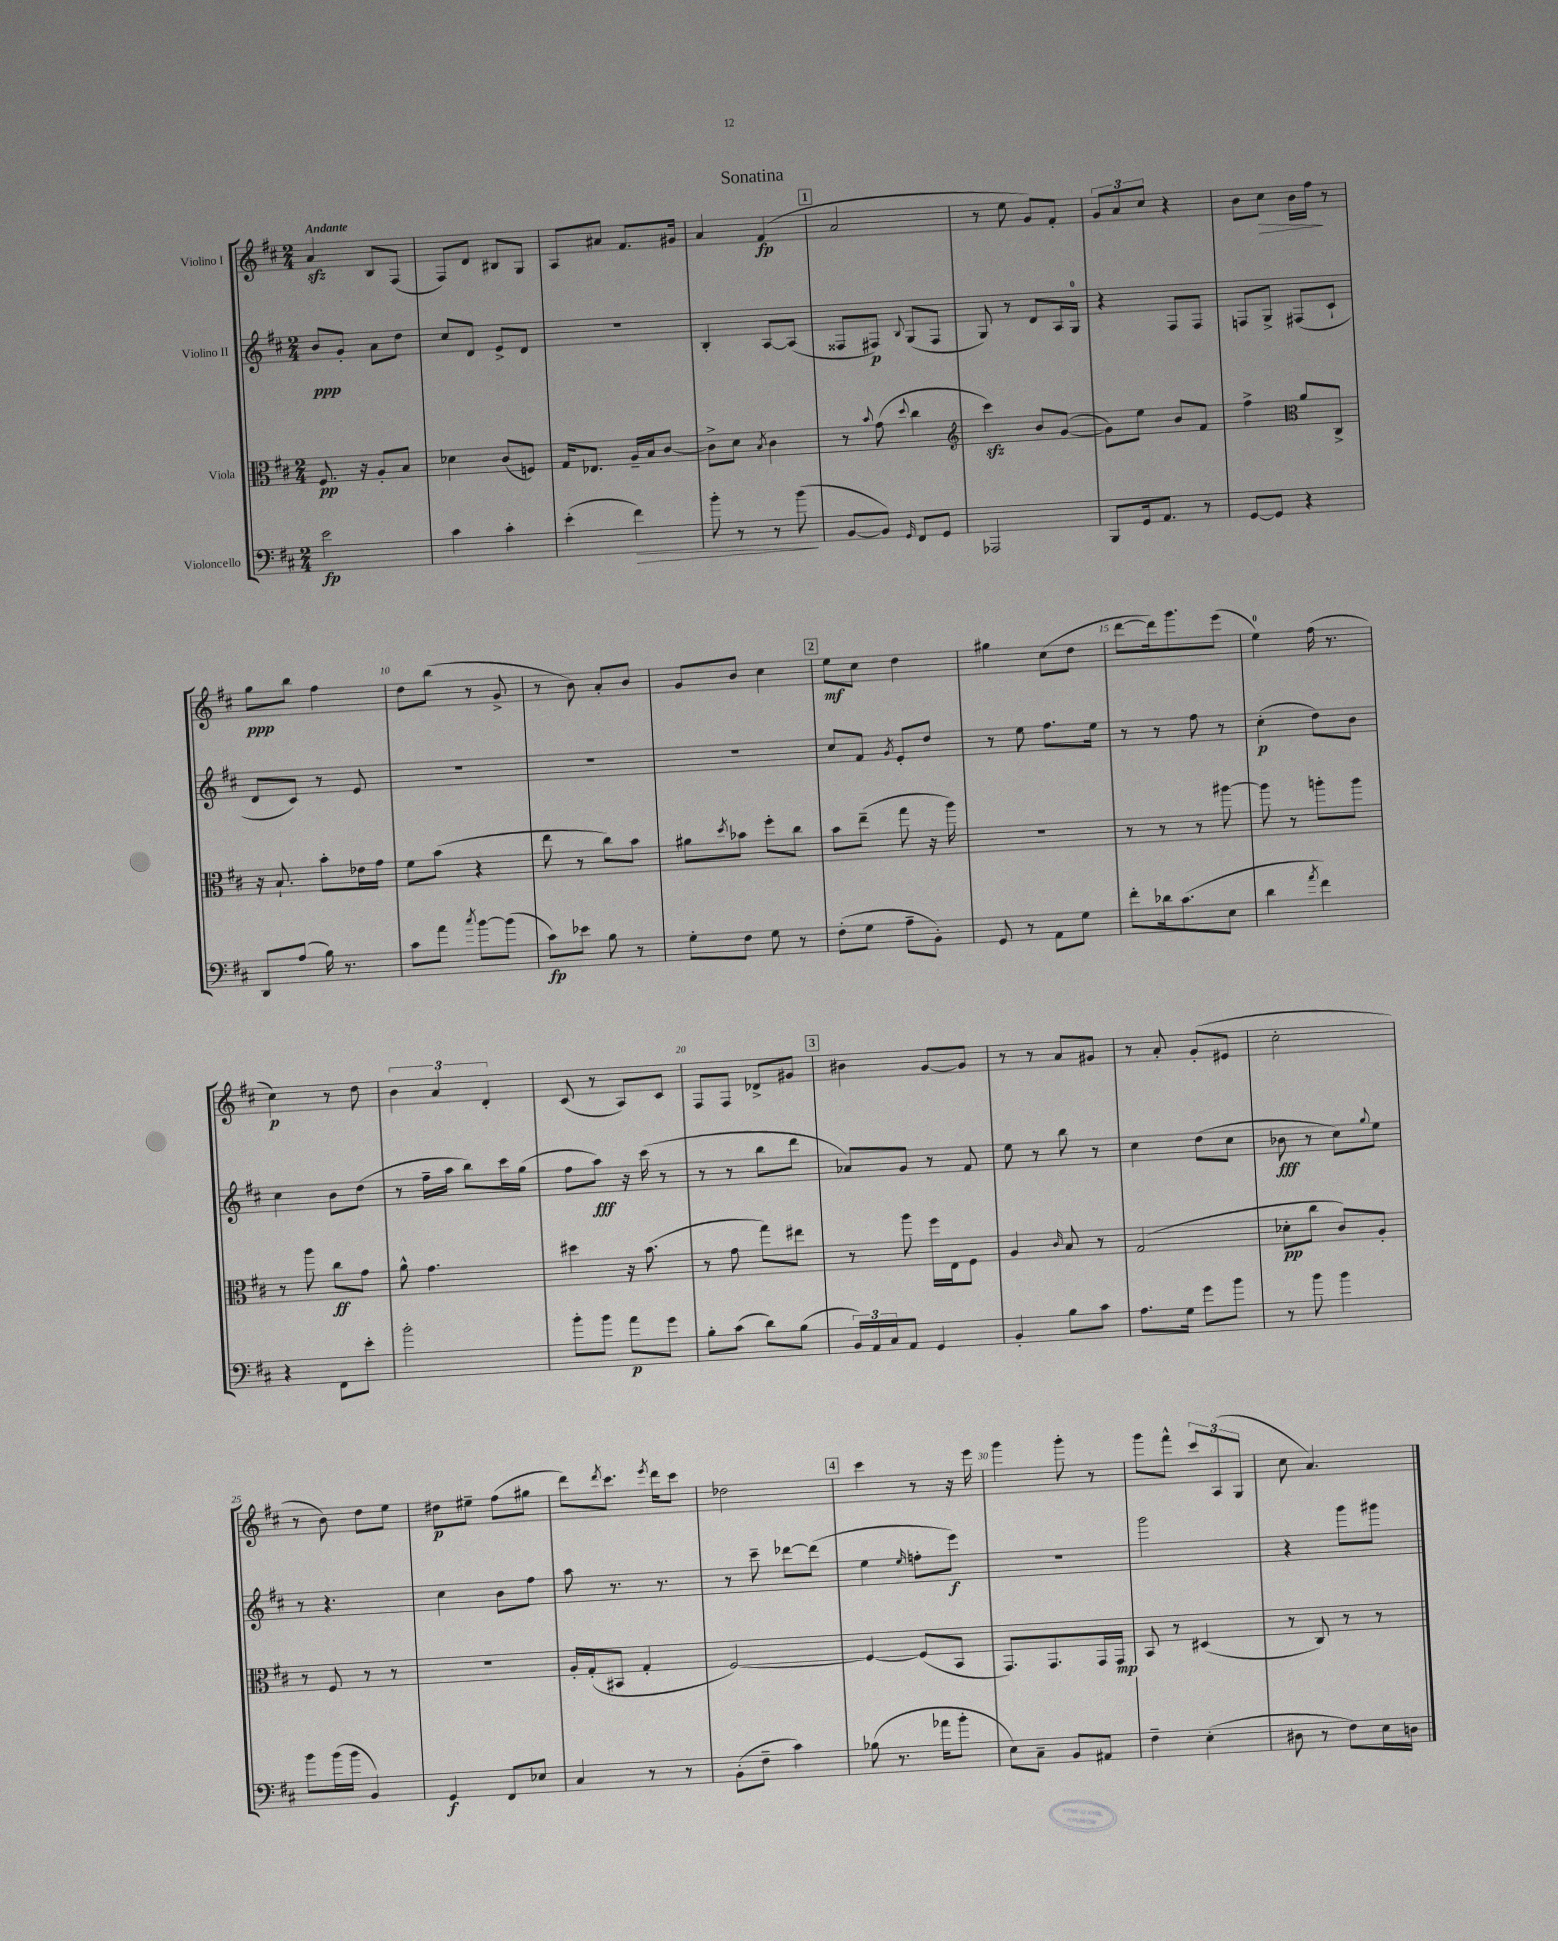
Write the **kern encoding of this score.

**kern	**kern	**kern	**kern
*staff4	*staff3	*staff2	*staff1
*clefF4	*clefC3	*clefG2	*clefG2
*k[f#c#]	*k[f#c#]	*k[f#c#]	*k[f#c#]
*M2/4	*M2/4	*M2/4	*M2/4
2e	8.F#	8b	4a
.	.	8g'	.
.	16r	.	.
.	8A'	8a	8B
.	8B	8dd	(8F#
=	=	=	=
4c#	4d-	8cc#	8F#)
.	.	8d	8d
4c#'	(8c#	8e^	8B#
.	8F)	8d	8G
=	=	=	=
(4e'	16G	2r	8A
.	8.E-	.	.
.	.	.	8a#
4f#)	16A~	.	8.f#
.	16B	.	.
.	[8c#	.	.
.	.	.	16g#
=	=	=	=
8b'	8c#^]	4B'	4a
8r	8d	.	.
.	8qB	.	.
8r	4c#	[8A	(4f#
(8b	.	(8A]	.
=	=	=	=
[8BB	8r	8F##	2a
.	8qqb	.	.
8BB])	(8g	8F#)	.
16qqGG	8qqdd	8qqB	.
8FF#	4cc#	(8G	.
8GG	.	8F#	.
=	=	=	=
*	*clefG2	*	*
2AAA-	4ccc#)	8G)	8r
.	.	8r	8ee
.	8b	8d	8g)
.	([8g	16A	8f#'
.	.	16G	.
=	=	=	=
8BBB	8g])	4r	12g
.	.	.	12a
16GG	8ee	.	.
.	.	.	12cc#
8.AA	.	.	.
.	8b	8F#	4r
8r	8f#	8F#	.
=	=	=	=
[8GG	4ff#^	8F	8b
8GG]	.	8G^	8cc#
*	*clefC3	*	*
4r	8a	(8F#	16b
.	.	.	16ff#
.	8C#^	8c#`	8r
=	=	=	=
8DD	16r	8d	8gg
.	8.B`	.	.
(8A	.	8c#)	8bb
16B)	8b'	8r	4ff#
8.r	.	.	.
.	16e-	8e	.
.	16g	.	.
=	=	=	=
8c#	8f#	2r	8dd
8a	(8b	.	(8bb
8qcc#	.	.	.
[8b	4r	.	8r
(8b]	.	.	8g^
=	=	=	=
8c#)	8ee	2r	8r
8e-	8r	.	8b)
8B	8cc#)	.	8a'
8r	8b	.	8b
=	=	=	=
8G'	8a#	2r	8g
.	8qdd	.	.
8F#	8b-	.	8b
8G	8ff#'	.	4cc#
8r	8cc#	.	.
=	=	=	=
(8F#'	8b	8cc#	8ee
8G	(8ee~	8f#	8cc#
.	.	8qg	.
8A~	8gg	8e'	4dd
8BB')	16r	8dd	.
.	16aa)	.	.
=	=	=	=
8GG	2r	8r	4gg#
8r	.	8ee	.
8AA	.	8.ff#	(8cc#
8G	.	.	8dd
.	.	16ee	.
=	=	=	=
8f#'	8r	8r	[8ddd
16d-	8r	8r	16ddd])
(8.c#	.	.	8.ggg
.	8r	8ff#	.
8E	[8aa#	8r	(8eee
=	=	=	=
4d	8aa#]	(4cc#'	4ee)
.	8r	.	.
8qa	.	.	.
4f#)	8aa'	8dd)	(16ff#
.	.	.	8.r
.	8aa	8b	.
=	=	=	=
4r	8r	4cc#	4cc#)
.	8aa	.	.
8FF#	8cc#	8b	8r
8e'	8g	(8dd	8dd
=	=	=	=
2b'	8a^^	8r	6b
.	4.g	16ff#~	.
.	.	.	6a
.	.	16aa	.
.	.	8bb)	.
.	.	.	6d'
.	.	16ccc#	.
.	.	(16gg	.
=	=	=	=
8b'	4dd#	8ff#	(8c#
8b	.	8aa)	8r
8a	16r	16r	8A)
.	(8.b	(16ccc#	.
8g	.	8r	8c#
=	=	=	=
8B'	8r	8r	8F#
(8c#	8g	8r	8F#
8d)	8gg)	8bb	8d-^
(8B	8ee#	8ddd	8g#
=	=	=	=
24BB)	8r	8a-)	4b#
24AA	.	.	.
24C#	.	.	.
8AA	8aa	8g	.
4GG	16ff#	8r	[8g
.	16E	.	.
.	8F#	8f#	8g]
=	=	=	=
4BB'	4A	8ee	8r
.	.	8r	8r
.	16qqc#	.	.
8B	8B	8bb	8a
8c#	8r	8r	8g#
=	=	=	=
8.A	(2G	4cc#	8r
.	.	.	8a'
16G	.	.	.
8g	.	(8dd	(8g'
8b	.	8cc#	8e#
=	=	=	=
8r	8d-'	8b-	2cc#'
8b	8cc#	8r	.
4b	8c#)	8cc#)	.
.	.	8qqgg	.
.	8A'	8ee	.
=	=	=	=
8b	8r	8r	8r
(16b	8F#	4.r	8b)
16b	.	.	.
4BB)	8r	.	8dd
.	8r	.	8ee
=	=	=	=
4GG	2r	4cc#	8dd#
.	.	.	8ee#~
8FF#	.	8b	(8ff#
8E-	.	8ff#	8gg#
=	=	=	=
4C#	16A'	8aa	8ddd)
.	(16G'	.	.
.	.	.	8qddd
.	8BB#	8.r	8.ccc#
8r	4G'	.	.
.	.	.	8qeee
.	.	8.r	16ddd
8r	.	.	8ccc#
=	=	=	=
(8BB'	[2F#)	8r	2dd-
8F#~	.	8ccc#~	.
4c#)	.	[8ddd-	.
.	.	(8ddd-]	.
=	=	=	=
(8B-	4F#_	4ee	4ccc#
8.r	.	.	.
.	.	16qqee	.
.	(8F#]	8ff'	8r
16a-	.	.	.
8b'	8BB	8eee)	16r
.	.	.	16eee
=	=	=	=
8E)	8.GG)	2r	4ggg
8C#~	.	.	.
.	8.GG	.	.
8BB	.	.	8ggg'
8AA#	16GG	.	8r
.	16GG	.	.
=	=	=	=
4F#~	8BB	2ggg	8ggg
.	8r	.	8fff#^^
(4E'	(4D#	.	12ccc#
.	.	.	(12A
.	.	.	12G
=	=	=	=
8D#	8r	4r	8cc#
8r	8C#)	.	4.a)
8F#)	8r	8ggg	.
16E	8r	8ggg#	.
16D	.	.	.
==	==	==	==
*-	*-	*-	*-
